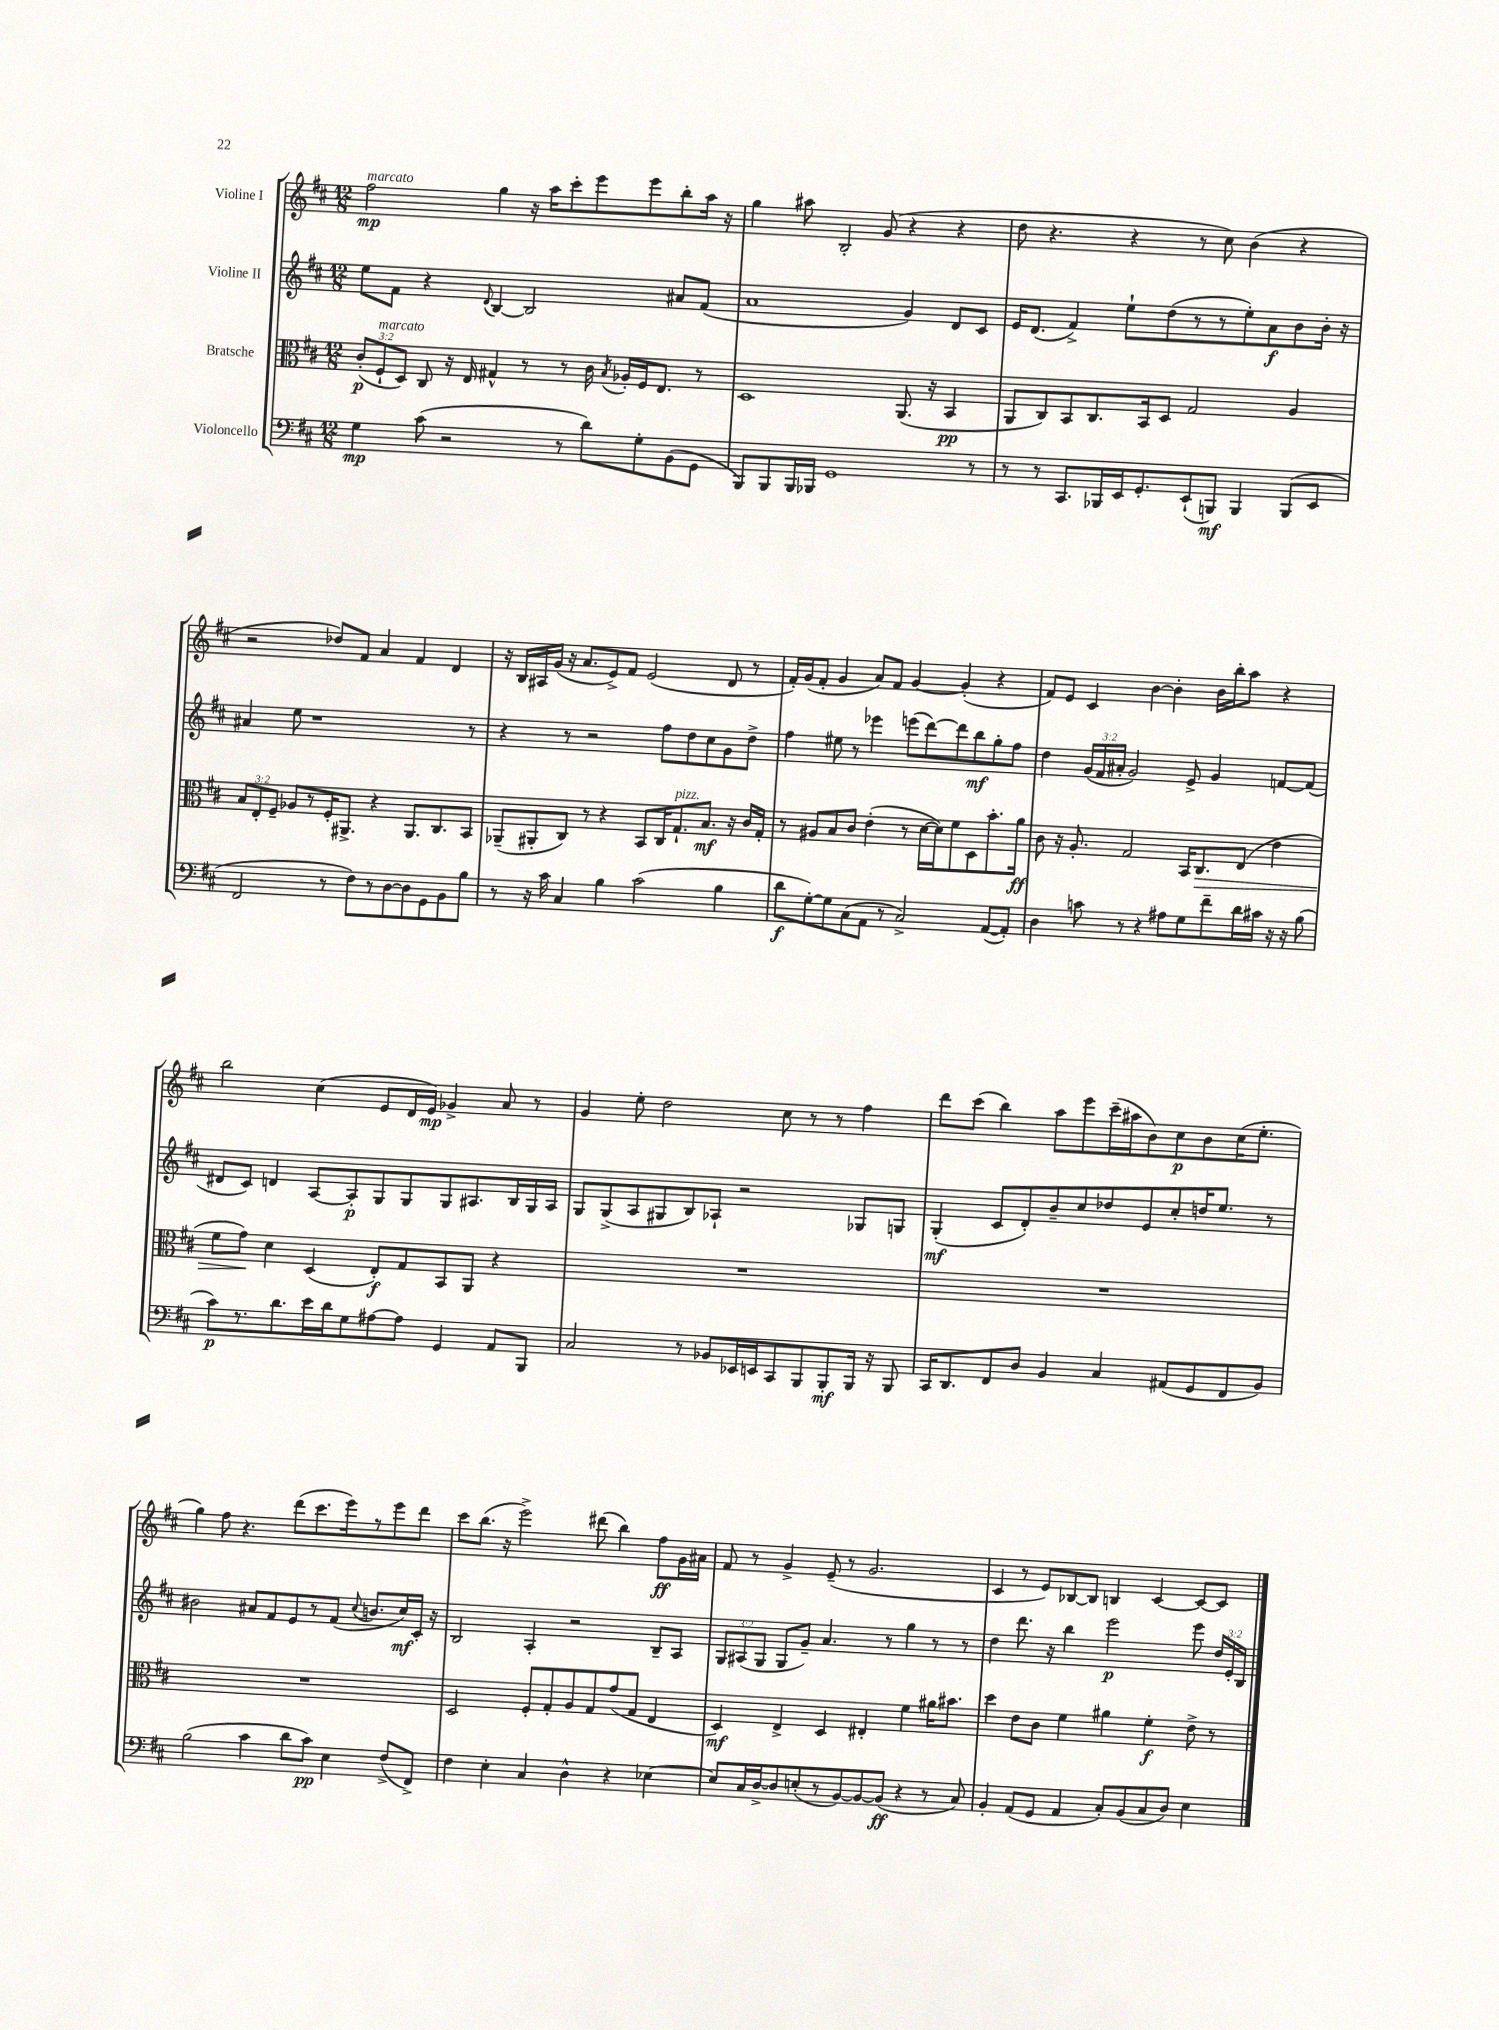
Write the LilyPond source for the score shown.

<<
\new StaffGroup <<
\new Staff = "s0" \with { instrumentName = "Violine I" } {
    \clef treble \key d \major \numericTimeSignature \time 12/8
    \autoBeamOff fis''2\mp^\markup { \italic "marcato" } g''4 r16 a''16[ cis'''8-. e'''8 e'''8 b''8-. a''16] r16 |
    g''4 ais''8 b2-. g'8( r4 r4 |
    d''8 r4. r4 r8 cis''8) b'4( r4 |
    r2 des''8[) fis'8] a'4 fis'4 d'4 |
    r16 b16[ ais16 g'16]( r16 a'8.[ e'8->) fis'8] e'2( d'8 r8 |
    fis'16[-.) g'16( fis'8]-. g'4 a'8[) fis'8] g'4~ g'4-.( r4 |
    fis'8[) e'8] cis'4 b'4~ b'4-. b'16[ b''16-. a''8] r4 |
    b''2 cis''4( e'8[ d'16 e'16]\mp) ges'4-> a'8 r8 |
    g'4 e''8-. d''2 cis''8 r8 r8 fis''4 |
    d'''8[ cis'''8]( b''4) a''8[ e'''8 cis'''16--( ais''16 b'8) cis''8\p b'8 cis''16( e''8.]-. |
    g''4) fis''8 r4. d'''8[( cis'''8. e'''16) r8 e'''8 d'''8] |
    cis'''8[ b''8.]( r16 e'''2->) dis'''8( b''4) fis''8[\ff g'16 ais'16] |
    fis'8 r8 g'4-> e'8--( r8 g'2. |
    cis'4 r8 e'8[) bes8~ bes8] b4 cis'4~ cis'8[~ cis'8] \bar "|." |
}
\new Staff = "s1" \with { instrumentName = "Violine II" } {
    \clef treble \key d \major \numericTimeSignature \time 12/8 \override Staff.TupletNumber.text = #tuplet-number::calc-fraction-text
    \autoBeamOff e''8[ fis'8] r4 \appoggiatura { d'8 } b4~ b2 ais'8[ fis'8]( |
    a'1 g'4) d'8[ cis'8] |
    e'16[ d'8.]( fis'4->) e''8[-! d''8( r8 r8 e''8-.) a'8\f b'8 b'16]-. r16 |
    ais'4 e''8 r1 r8 |
    r4 r8 r2 fis''8[ d''8 cis''8 g'8 d''8]-> |
    fis''4 eis''8 r8 ees'''4 e'''8[( d'''8~) d'''8 b''8\mf g''8-. fis''8] |
    d''4 \tuplet 3/2 { g'16[( fis'16 ais'16]-. } g'2) e'8-> g'4 f'8[~ f'8]( |
    dis'8[ cis'8]) d'4 a8[~ a8-.\p g8 g8 g8 ais8. b16 g16 ais16] |
    g8[ g8->( a8 gis8 b8) aes8]-! r2 ges8[ g8] |
    g4-.\mf( cis'8[ d'8-.) b'8-- cis''8 des''8 e'8 cis''8-. d''16 e''8.] r8 |
    bis'2 ais'8[ fis'8 e'8 r8 fis'8]( \appoggiatura { cis''8 } b'8.[ cis''16\mf) cis'16]-. r16 |
    b2 a4-. r2 b8[-- a8] |
    \tuplet 3/2 { g8[ ais8( g8] } g8[ g'8]--) a'4. r8 g''4 r8 r8 |
    d''4 d'''8. r16 b''4 e'''2\p e'''8 \tuplet 3/2 { d''16[ e'16-. b16] } \bar "|." |
}
\new Staff = "s2" \with { instrumentName = "Bratsche" } {
    \clef alto \key d \major \numericTimeSignature \time 12/8 \override Staff.TupletNumber.text = #tuplet-number::calc-fraction-text
    \autoBeamOff \tuplet 3/2 { cis'8[-.\p( fis8-!^\markup { \italic "marcato" } d8]) } cis8 r16 e16 gis4-^ r8 r8 cis'16 \acciaccatura { b8 } aes16[-. fis16 e8.] r8 |
    d1 a,8.( r16 b,4\pp |
    a,8[ cis8) b,8 cis8. b,16 d8] g2 a4 |
    \tuplet 3/2 { b8[ e8-. fis8]-- } aes8[ r8 fis16-. ais,8.]-> r4 ais,8.[ cis8. b,8] |
    aes,8[--( ais,8-. cis8]) r8 r4 b,8[ cis16 g8.-!^\markup { \italic "pizz." } b8.]\mf r16 cis'16[ g16]-. |
    r8 ais8[ b8 cis'8] e'4-.( r8 d'16[~ d'16) fis'8 d8 b'8.-. a'16]\ff |
    cis'8 r16 a8.-. g2 b,16[ cis8.\> e8]( e'4 |
    fis'8[ g'8]\!) d'4 d4( e8[-.\f) g8 b,8 a,8] r4 |
    R1. |
    R1. |
    R1. |
    d2 fis8[-. g8-. a8 g8 g'8( g8] e4 |
    d4\mf) e4-> d4 eis4-. fis'4 ais'16[ bis'8.] |
    d''4 e'8[ cis'8] fis'4 ais'4 fis'4-.\f e'8-> r8 \bar "|." |
}
\new Staff = "s3" \with { instrumentName = "Violoncello" } {
    \clef bass \key d \major \numericTimeSignature \time 12/8
    \autoBeamOff g4\mp cis'8( r2 r8 d'8[) g8-. b,8( g,8] |
    b,,8[) b,,8 b,,16 bes,,16] g,1 r8 |
    r8 r8 cis,8.[ bes,,16 e,16 g,8.-. e,8-!( b,,8]\mf) b,,4 b,,8[( e,8] |
    fis,2 r8 fis8[) r8 d8~ d8 g,8 b,8 b8] |
    r8 r16 cis'16 cis4 b4 cis'2( b4 |
    d'8[\f g8~-.) g8 cis8( a,8] r8 cis2->) a,8[~( a,8]-.) |
    d4 c'8 r8 r4 ais8[ g8 fis'8-- d'16 cis'16] r16 r16 b8( |
    cis'8[\p) r8. d'8. e'16 d'16 g8 ais8~ ais8] g,4 a,8[ b,,8] |
    cis2 r8 bes,8[ ees,16 e,16 cis,8 b,,8 b,,8-.\mf b,,16] r16 b,,8 |
    cis,16[ d,8. fis,8 d8] b,4 cis4 ais,8[( g,8 fis,8 b,8]) |
    b2( cis'4 d'8[ cis'8]\pp) e4 fis8[->( fis,8]->) |
    fis4 e4-. cis4 d4-^ r4 ees4~ |
    ees8[ cis16 d16~-> d8 e8-.( r8 b,8~) b,8~ b,8]\ff( r4 r8 cis8) |
    b,4-. a,8[( g,8] a,4 cis8[-.) b,8( cis8 d8]) e4 \bar "|." |
}
>>
>>
\layout { \context { \Score \remove "Bar_number_engraver" } }
